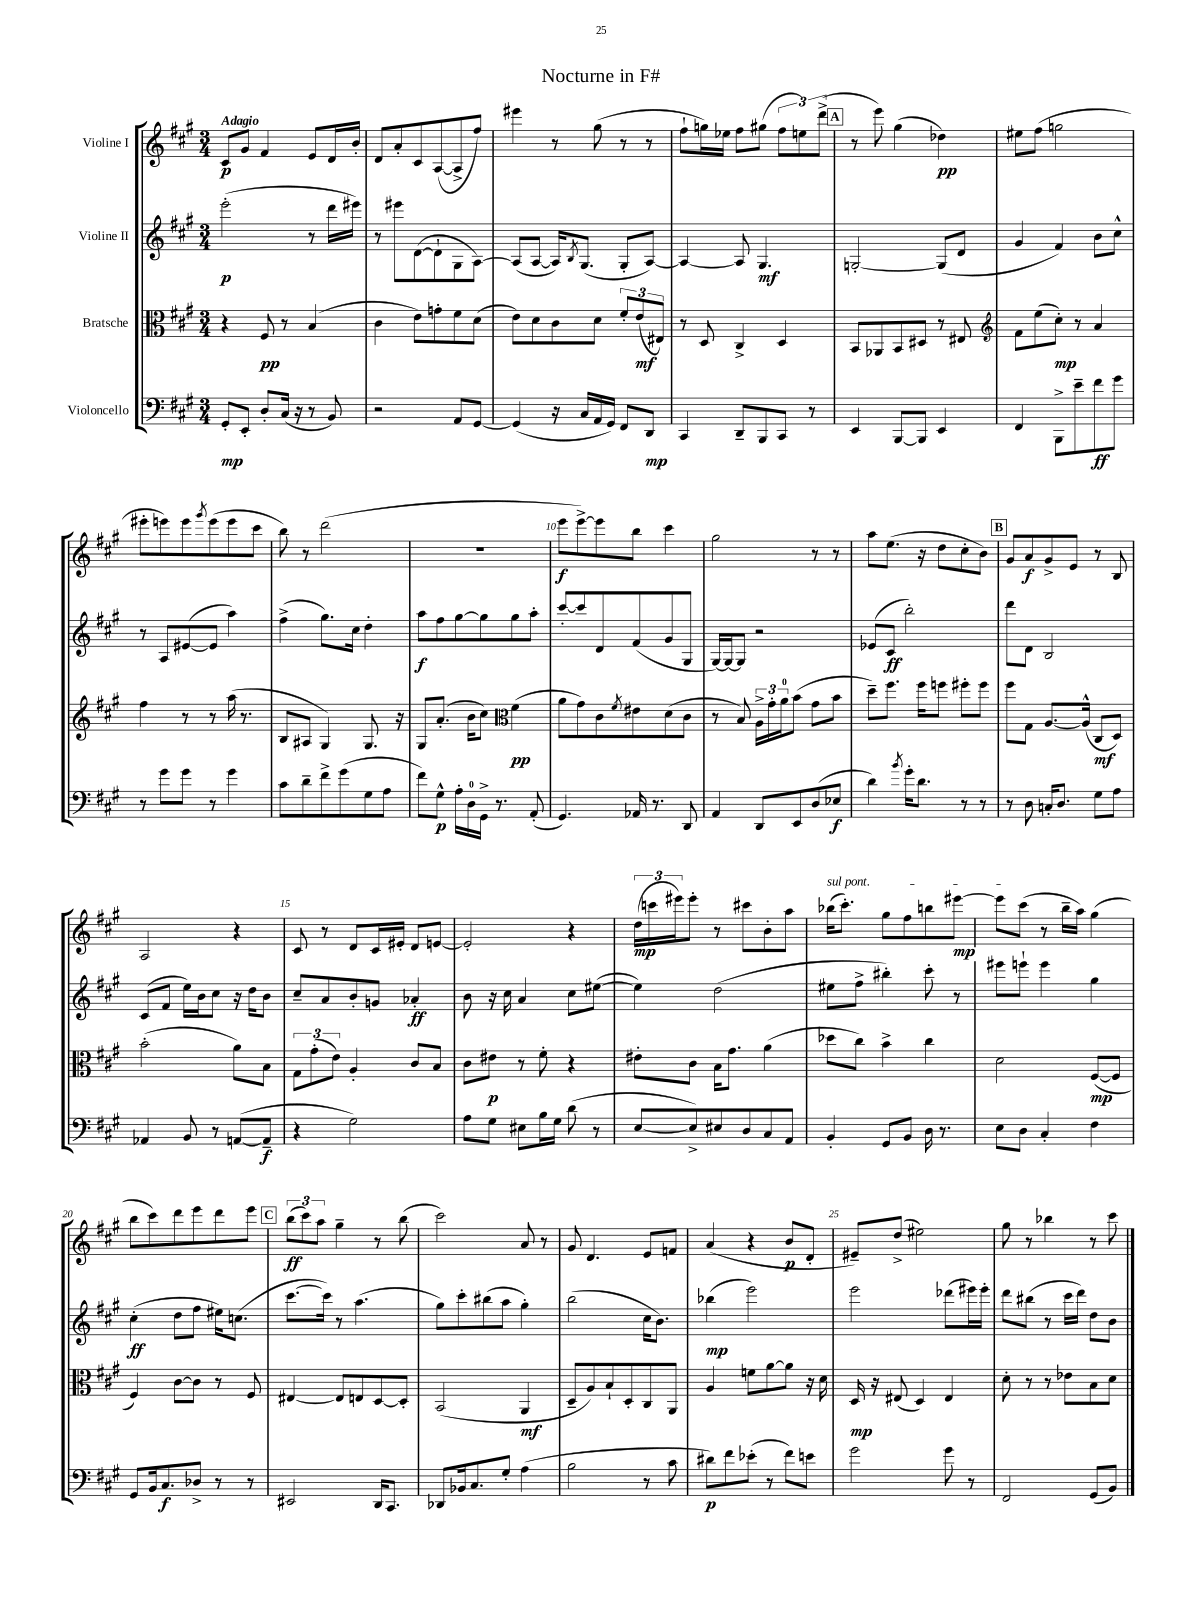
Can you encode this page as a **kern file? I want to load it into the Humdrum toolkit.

**kern	**dynam	**kern	**dynam	**kern	**dynam	**kern	**dynam
*part4	*part4	*part3	*part3	*part2	*part2	*part1	*part1
*staff4	*staff4	*staff3	*staff3	*staff2	*staff2	*staff1	*staff1
*I"Violoncello	*	*I"Bratsche	*	*I"Violine II	*	*I"Violine I	*
*clefF4	*	*clefC3	*	*clefG2	*	*clefG2	*
*k[f#c#g#]	*	*k[f#c#g#]	*	*k[f#c#g#]	*	*k[f#c#g#]	*
*M3/4	*	*M3/4	*	*M3/4	*	*M3/4	*
=1	=1	=1	=1	=1	=1	=1	=1
!	!	!	!	!	!	!LO:TX:a:B:t=Adagio	!
8GG#'/L	mp	4r	.	(2eee'\	p	8c#/L	p
8EE'/J	.	.	.	.	.	8g#/J	.
8D'/L	.	8F#/	pp	.	.	4f#/	.
(16C#/Jk	.	8r	.	.	.	.	.
16r	.	.	.	.	.	.	.
8r	.	(4B/	.	8r	.	8e/L	.
8BB/)	.	.	.	16ddd\LL	.	16d/L	.
.	.	.	.	16eee#X\JJ)	.	16b'/JJ	.
=2	=2	=2	=2	=2	=2	=2	=2
2r	.	4c#\	.	8r	.	8d/L	.
.	.	.	.	8eee#X\L	.	8a'/	.
.	.	8e\L)	.	([8d\	.	8c#/	.
.	.	8gn'\	.	8d`\]	.	([8A/	.
8AA/L	.	8f#\	.	8G#\	.	8A^/]	.
[8GG#/J	.	(8d\J	.	[8A\J)	.	8ff#/J)	.
=3	=3	=3	=3	=3	=3	=3	=3
(4GG#/]	.	8e\L)	.	(8A/L]	.	4eee#X\	.
.	.	8d\	.	[8A/J	.	.	.
16r	.	8c#\	.	16A/KL])	.	8r	.
.	.	.	.	8qB/	.	.	.
16C#/LL	.	.	.	(8.G#/J	.	.	.
16AA/	.	8d\J	.	.	.	(8gg#\	.
16GG#/JJ)	.	.	.	.	.	.	.
8FF#/L	.	12f#'/L	.	8G#'/L	.	8r	.
.	.	(12e/	mf	.	.	.	.
8DD/J	mp	.	.	[8A/J)	.	8r	.
.	.	12E#X/J)	.	.	.	.	.
=4	=4	=4	=4	=4	=4	=4	=4
4CC#/	.	8r	.	4A/_	.	8ff#`\L	.
.	.	8D/	.	.	.	16ggn\L)	.
.	.	.	.	.	.	16ee-X\JJ	.
8DD~/L	.	4C#^/	.	8A/]	.	8ff#\L	.
8BBB/	.	.	.	4.G#/	mf	(8gg#X\J	.
8CC#/J	.	4D/	.	.	.	12ff#\L	.
.	.	.	.	.	.	12een\)	.
8r	.	.	.	.	.	.	.
.	.	.	.	.	.	(12ddd^\J	.
!!LO:REH:place=s1:t=A
=5	=5	=5	=5	=5	=5	=5	=5
4EE/	.	8BB/L	.	[2Gn'/	.	8r	.
.	.	8AA-X/	.	.	.	8eee\)	.
[8BBB/L	.	8BB/	.	.	.	(4gg#\	.
8BBB/J]	.	8D#X/J	.	.	.	.	.
4EE/	.	8r	.	(8G/L]	.	4dd-X\)	pp
.	.	8E#X/	.	8d/J	.	.	.
=6	=6	=6	=6	=6	=6	=6	=6
*	*	*clefG2	*	*	*	*	*
4FF#/	.	8f#\L	.	4g#/	.	8ee#X\L	.
.	.	(8ee\	.	.	.	(8ff#\J	.
8BBB^\L	.	8cc#'\J)	mp	4f#/)	.	2ggn\	.
8e~\	.	8r	.	.	.	.	.
8f#\	ff	4a/	.	8b\L	.	.	.
8g#\J	.	.	.	8cc#^^\J	.	.	.
!!LO:LB:g=z
=7	=7	=7	=7	=7	=7	=7	=7
8r	.	4ff#\	.	8r	.	8eee#X'\L	.
8g#\L	.	.	.	8A/L	.	8eeen\)	.
8g#\J	.	8r	.	([8e#X/	.	8eee\	.
.	.	.	.	.	.	8qggg#/	.
8r	.	8r	.	8e#/J]	.	(8eee\	.
4g#\	.	(16aa\	.	4aa\)	.	8eee\	.
.	.	8.r	.	.	.	.	.
.	.	.	.	.	.	8ccc#\J	.
=8	=8	=8	=8	=8	=8	=8	=8
8c#\L	.	8B/L	.	(4ff#^\	.	8bb\)	.
8d~\	.	8A#X/J	.	.	.	8r	.
8f#^\	.	4G#/)	.	8.gg#\L)	.	(2ddd\	.
(8g#\	.	.	.	.	.	.	.
.	.	.	.	16cc#\Jk	.	.	.
8G#\	.	8.G#/	.	4dd'\	.	.	.
8A\J	.	.	.	.	.	.	.
.	.	16r	.	.	.	.	.
=9	=9	=9	=9	=9	=9	=9	=9
8f#\L)	.	8G#/L	.	8aa\L	f	2.r	.
8G#^^\J	p	(8.a'/J	.	8ff#\	.	.	.
16A'\LL	.	.	.	[8gg#\	.	.	.
16D\	.	16b\KL	.	.	.	.	.
16GG#^\JJ	.	8cc#\J)	.	8gg#\]	.	.	.
8.r	.	.	.	.	.	.	.
*	*	*clefC3	*	*	*	*	*
.	.	(4f#\	pp	8gg#\	.	.	.
(8AA'/	.	.	.	8aa'\J	.	.	.
=10	=10	=10	=10	=10	=10	=10	=10
4.GG#/)	.	8a\L	.	[8ccc#'/L	.	8eee\L	f
.	.	8g#\)	.	8ccc#/]	.	[8eee^\)	.
.	.	8c#\	.	8d/	.	8eee\]	.
.	.	8qf#/	.	.	.	.	.
16AA-X/	.	8e#X\	.	(8f#/	.	8bb\J	.
8.r	.	.	.	.	.	.	.
.	.	(8d\	.	8g#/	.	4ccc#\	.
8DD/	.	8c#\J	.	8G#/J	.	.	.
=11	=11	=11	=11	=11	=11	=11	=11
4AA/	.	8r	.	[16G#/LL)	.	2gg#\	.
.	.	.	.	16G#/J_	.	.	.
.	.	8B/)	.	8G#/J]	.	.	.
8DD/L	.	24A^\LL	.	2r	.	.	.
.	.	24g#'\	.	.	.	.	.
.	.	24a\J	.	.	.	.	.
8EE/	.	(8b\J	.	.	.	.	.
(8D/	.	8g#\L	.	.	.	8r	.
8E-X/J	f	8b\J	.	.	.	8r	.
=12	=12	=12	=12	=12	=12	=12	=12
4d\)	.	8dd~\L)	.	(8e-X/L	.	8aa\L	.
.	.	8.ff#\J	.	8c#/J	ff	(8.ee\J	.
8qb/	.	.	.	.	.	.	.
16g#'\KL	.	.	.	2bb'\)	.	.	.
8.d\J	.	16ff#\KL	.	.	.	16r	.
.	.	8ffn\J	.	.	.	8dd\L	.
8r	.	8ff#X'\L	.	.	.	8cc#'\	.
8r	.	8ff#\J	.	.	.	8b\J)	.
!!LO:REH:place=s1:t=B
=13	=13	=13	=13	=13	=13	=13	=13
8r	.	8ff#\L	.	8ddd\L	.	8g#/L	.
8D\	.	8G#\J	.	8d\J	.	8a/	f
16Cn'/KL	.	[8.A/L	.	2B/	.	8g#^/	.
8.D/J	.	.	.	.	.	.	.
.	.	.	.	.	.	8e/J	.
.	.	(16A^^/Jk]	.	.	.	.	.
8G#\L	.	8C#/L	mf	.	.	8r	.
8A\J	.	8D/J)	.	.	.	8B/	.
!!LO:LB:g=z
=14	=14	=14	=14	=14	=14	=14	=14
4AA-X/	.	(2b'\	.	(8c#/L	.	2A/	.
.	.	.	.	8f#/J	.	.	.
8BB/	.	.	.	16ee\LL)	.	.	.
.	.	.	.	16b\J	.	.	.
8r	.	.	.	8cc#\J	.	.	.
([8AAn/L	.	8a\L)	.	16r	.	4r	.
.	.	.	.	16dd\KL	.	.	.
8AA~/J]	f	8B\J	.	8b\J	.	.	.
=15	=15	=15	=15	=15	=15	=15	=15
4r	.	12G#\L	.	8cc#~/L	.	8c#/	.
.	.	(12g#'\	.	.	.	.	.
.	.	.	.	8a/	.	8r	.
.	.	12e\J)	.	.	.	.	.
2G#\)	.	4A'/	.	8b'/	.	8d/L	.
.	.	.	.	8gn/J	.	16c#/L	.
.	.	.	.	.	.	16e#X'/JJ	.
.	.	8c#/L	.	4a-X'/	ff	8d/L	.
.	.	8B/J	.	.	.	[8en/J	.
=16	=16	=16	=16	=16	=16	=16	=16
8A\L	.	8c#\L	.	8b\	.	2e'/]	.
8G#\J	.	8e#X\J	p	16r	.	.	.
.	.	.	.	16cc#\	.	.	.
8E#X\L	.	8r	.	4a/	.	.	.
16B\L	.	8f#'\	.	.	.	.	.
16G#\JJ	.	.	.	.	.	.	.
(8d\	.	4r	.	8cc#\L	.	4r	.
8r	.	.	.	([8ee#X\J	.	.	.
=17	=17	=17	=17	=17	=17	=17	=17
[8E/L	.	8e#X'\L	.	4ee#\])	.	(24dd\LL	mp
.	.	.	.	.	.	24cccn\	.
.	.	.	.	.	.	24eee#X\J)	.
8E^/])	.	8c#\J	.	.	.	8eee#'\J	.
8E#X/	.	16B\KL	.	(2dd\	.	8r	.
.	.	8.g#\J	.	.	.	.	.
8D/	.	.	.	.	.	8ccc#X\L	.
8C#/	.	(4a\	.	.	.	8b'\	.
8AA/J	.	.	.	.	.	8aa\J	.
=18	=18	=18	=18	=18	=18	=18	=18
!	!	!	!	!	!	!LO:TX:a:i:t=sul pont.	!
4BB'/	.	8dd-X\L	.	8ee#X\L	.	(16bb-X\KL	.
.	.	.	.	.	.	8.ccc#'\J)	.
.	.	8cc#\J)	.	8ff#^\J	.	.	.
8GG#/L	.	4b^\	.	4bb#X'\)	.	8gg#\L	.
8BB/J	.	.	.	.	.	8ff#\	.
16D\	.	4cc#\	.	8ccc#'\	.	8bbn\	.
8.r	.	.	.	.	.	.	.
.	.	.	.	8r	.	[8eee#X\J	mp
=19	=19	=19	=19	=19	=19	=19	=19
8E\L	.	2d\	.	8eee#X\L	.	8eee#\L]	.
8D\J	.	.	.	8eeen`\J	.	(8ccc#\J	.
4C#'/	.	.	.	4eee\	.	8r	.
.	.	.	.	.	.	16bb~\LL	.
.	.	.	.	.	.	16aa\JJ)	.
4F#\	.	([8F#/L	mp	4gg#\	.	(4gg#\	.
.	.	8F#/J]	.	.	.	.	.
!!LO:LB:g=z
=20	=20	=20	=20	=20	=20	=20	=20
8GG#/L	.	4F#/)	.	(4cc#'\	ff	8bb\L	.
16BB/k	.	.	.	.	.	8ccc#\)	.
8.C#/	f	.	.	.	.	.	.
.	.	[8c#\L	.	8dd\L	.	8ddd\	.
8D-X^/J	.	8c#\J]	.	8ff#\J	.	8eee\	.
8r	.	8r	.	16ee#X\KL)	.	8ddd\	.
.	.	.	.	(8.ccn\J	.	.	.
8r	.	8F#/	.	.	.	8eee\J	.
!!LO:REH:place=s1:t=C
=21	=21	=21	=21	=21	=21	=21	=21
2EE#X/	.	[4E#X/	.	[8.ccc#\L	.	(12bb\L	ff
.	.	.	.	.	.	12ccc#\)	.
.	.	.	.	.	.	12aa\J	.
.	.	.	.	16ccc#\Jk])	.	.	.
.	.	8E#/L]	.	8r	.	4gg#~\	.
.	.	8En/	.	(4.aa\	.	.	.
16DD/KL	.	[8D/	.	.	.	8r	.
8.CC#/J	.	.	.	.	.	.	.
.	.	8D'/J]	.	.	.	(8bb\	.
=22	=22	=22	=22	=22	=22	=22	=22
8DD-X/L	.	(2BB/	.	8gg#\L)	.	2ccc#\)	.
16BB-X/k	.	.	.	8ccc#'\	.	.	.
8.C#/	.	.	.	.	.	.	.
.	.	.	.	(8bb#X\	.	.	.
8G#'/J	.	.	.	8aa\J	.	.	.
(4A\	.	4AA/	mf	4gg#'\)	.	8a/	.
.	.	.	.	.	.	8r	.
=23	=23	=23	=23	=23	=23	=23	=23
2B\	.	8D~/L	.	(2bb\	.	8g#/	.
.	.	8A/)	.	.	.	4.d/	.
.	.	8B`/	.	.	.	.	.
.	.	8D'/	.	.	.	.	.
8r	.	8C#/	.	16cc#\KL	.	8e/L	.
.	.	.	.	8.b\J)	.	.	.
8c#\	.	8AA/J	.	.	.	8fn/J	.
=24	=24	=24	=24	=24	=24	=24	=24
8d#X\L)	p	4A/	.	(4bb-X\	mp	(4a/	.
8f#\	.	.	.	.	.	.	.
(8e-X'\J	.	8fn\L	.	2eee\)	.	4r	.
8r	.	[8a\	.	.	.	.	.
8f#\L)	.	8a\J]	.	.	.	8b/L	p
8en\J	.	16r	.	.	.	8d'/J	.
.	.	16d\	.	.	.	.	.
=25	=25	=25	=25	=25	=25	=25	=25
2g#\	.	16D/	mp	2eee\	.	8e#X~/L)	.
.	.	16r	.	.	.	.	.
.	.	(8E#X/	.	.	.	(8dd^/J	.
.	.	4D/)	.	.	.	2ee#X\)	.
8g#\	.	4E#/	.	(8ddd-X\L	.	.	.
8r	.	.	.	16eee#X\L)	.	.	.
.	.	.	.	16eee#'\JJ	.	.	.
=26	=26	=26	=26	=26	=26	=26	=26
2FF#/	.	8d'\	.	8ddd\L	.	8gg#\	.
.	.	8r	.	(8bb#X\J	.	8r	.
.	.	8r	.	8r	.	4bb-X\	.
.	.	8e-X\L	.	16ccc#\LL	.	.	.
.	.	.	.	16ddd\JJ)	.	.	.
(8GG#/L	.	8B\	.	8dd\L	.	8r	.
8BB/J)	.	8d\J	.	8b\J	.	8ccc#\	.
==	==	==	==	==	==	==	==
*-	*-	*-	*-	*-	*-	*-	*-
